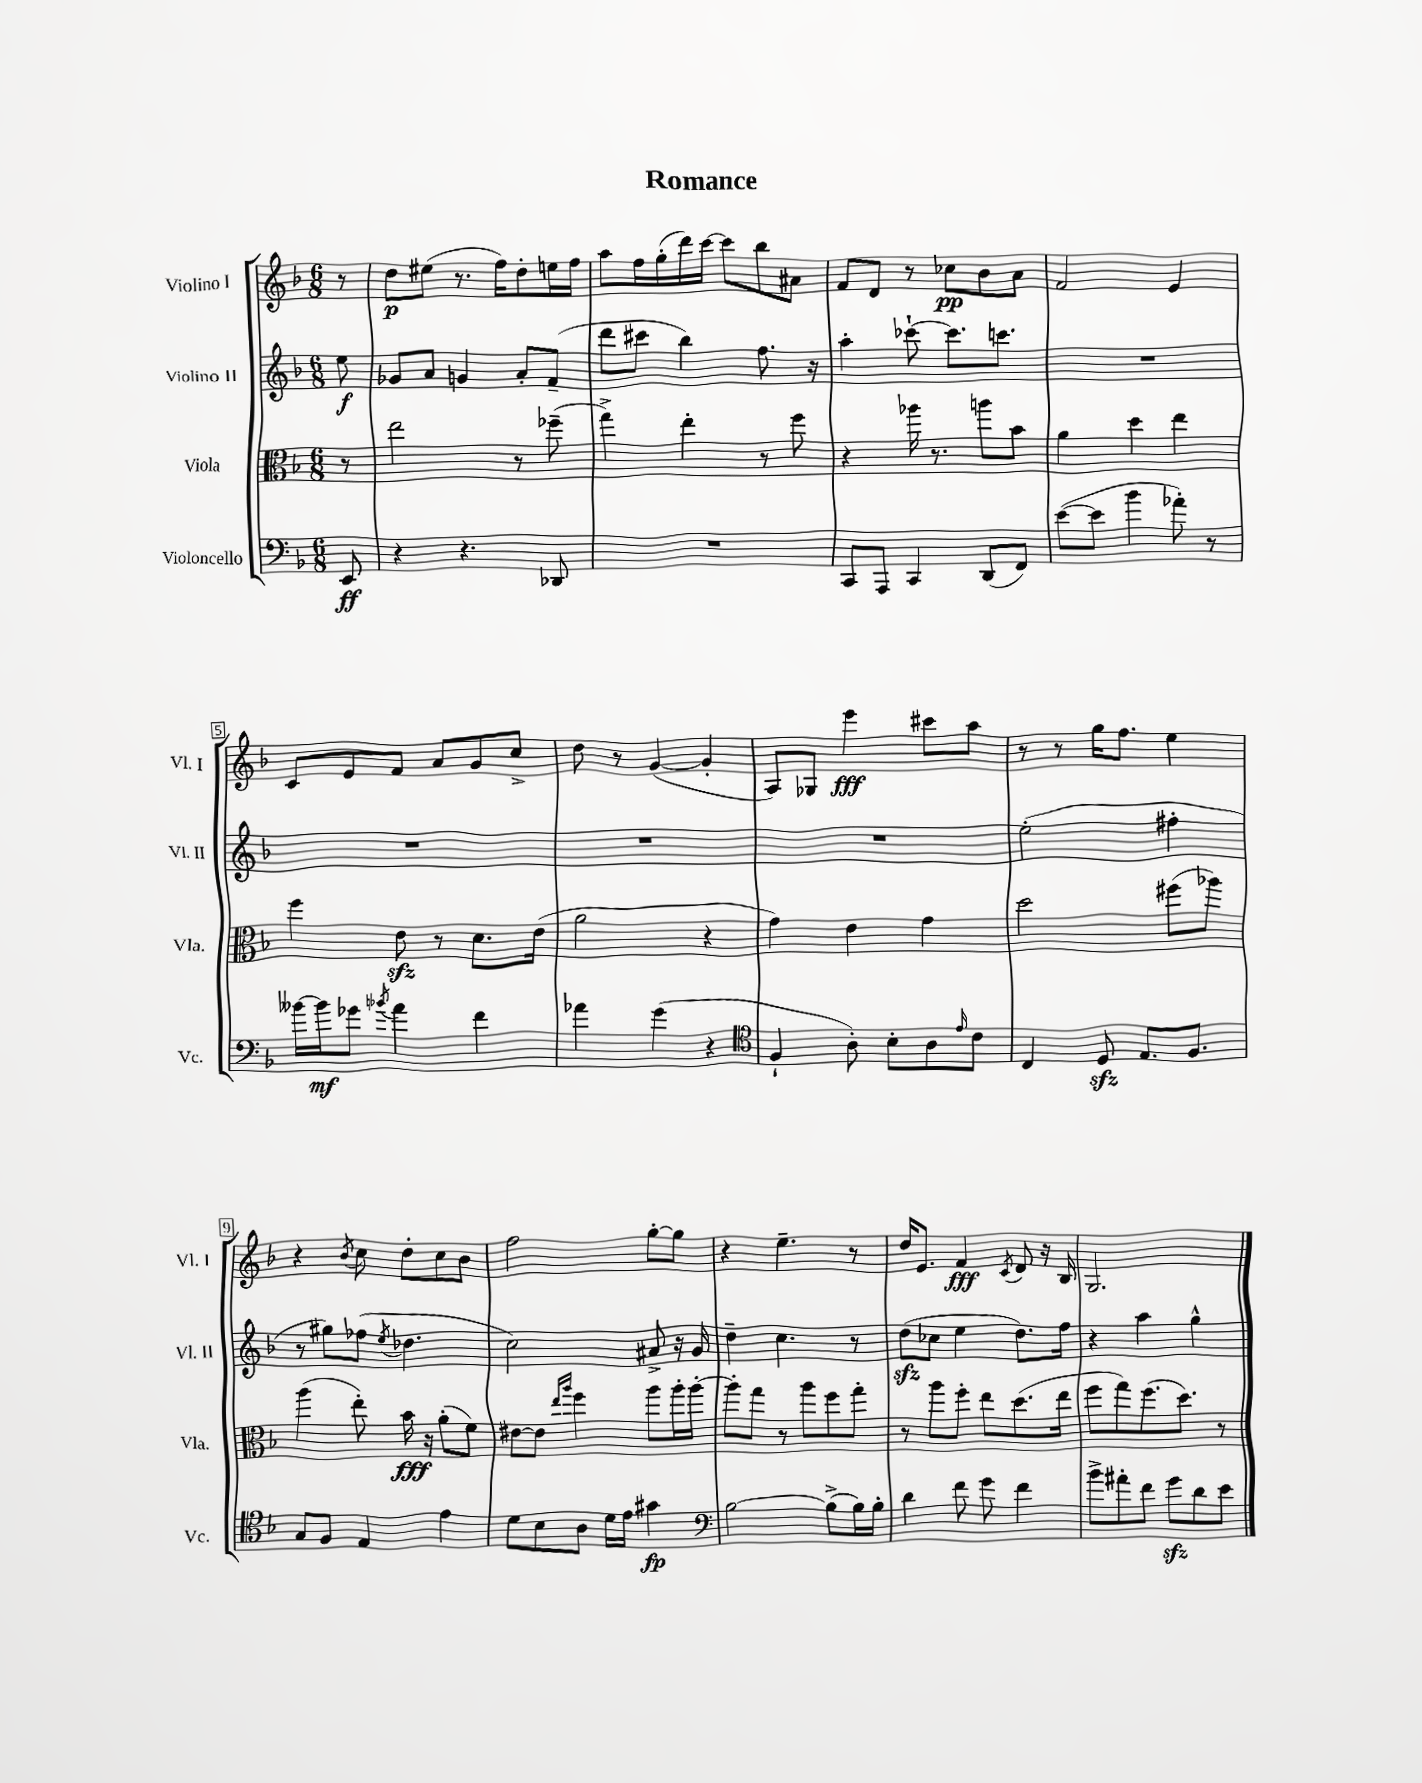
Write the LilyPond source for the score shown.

\header { title = "Romance" }
<<
\new StaffGroup <<
\new Staff = "s0" \with { instrumentName = "Violino I" shortInstrumentName = "Vl. I" } {
    \clef treble \key f \major \numericTimeSignature \time 6/8 \partial 8
    r8 |
    d''8\p eis''8( r8. f''16) d''8-. e''16 f''16 |
    a''8 f''16 g''16-.( d'''16) c'''16~ c'''8 bes''8 ais'8 |
    f'8 d'8 r8 ces''8\pp bes'8 a'8 |
    f'2 e'4 |
    c'8 e'8 f'8 a'8 g'8 c''8-> |
    d''8 r8 g'4~( g'4-. |
    a8) ges8 e'''4\fff cis'''8 a''8 |
    r8 r8 g''16 f''8. e''4 |
    r4 \acciaccatura { bes'8 } c''8 d''8-. c''8 bes'8 |
    f''2 g''8~-. g''8 |
    r4 e''4.-- r8 |
    d''16 e'8. f'4\fff \acciaccatura { c'8 } d'8 r16 bes16 |
    g2. \bar "|." |
}
\new Staff = "s1" \with { instrumentName = "Violino II" shortInstrumentName = "Vl. II" } {
    \clef treble \key f \major \numericTimeSignature \time 6/8 \partial 8
    e''8\f |
    ges'8 a'8 g'4 a'8-. f'8--( |
    d'''8 cis'''8 bes''4) f''8. r16 |
    a''4-. ces'''8~-! ces'''8. c'''8. |
    R2. |
    R2. |
    R2. |
    R2. |
    e''2-.( fis''4-. |
    r8 gis''8) fes''8( \acciaccatura { e''8 } des''4. |
    c''2) ais'8-> r16 g'16 |
    d''4-- c''4. r8 |
    d''8\sfz( ces''8 e''4 d''8.) f''16 |
    r4 a''4 g''4-^ \bar "|." |
}
\new Staff = "s2" \with { instrumentName = "Viola" shortInstrumentName = "Vla." } {
    \clef alto \key f \major \numericTimeSignature \time 6/8 \partial 8
    r8 |
    e''2 r8 fes''8--( |
    g''4->) e''4-. r8 f''8 |
    r4 aes''16 r8. a''8 bes'8 |
    a'4 d''4 e''4 |
    f''4 e'8\sfz r8 d'8. e'16( |
    a'2 r4 |
    g'4) e'4 g'4 |
    d''2 fis''8( aes''8) |
    a''4( e''8-.) bes'16\fff r16 a'8-.( f'8) |
    eis'8~ eis'8 \grace { e''16 a''16 } f''4 a''8 a''16-. a''16~-. |
    a''8-. g''8 r8 a''8 f''8 g''8-. |
    r8 a''8 f''8-. e''8 d''8.( e''16 |
    f''8 g''8) f''8.( d''8.) r8 \bar "|." |
}
\new Staff = "s3" \with { instrumentName = "Violoncello" shortInstrumentName = "Vc." } {
    \clef bass \key f \major \numericTimeSignature \time 6/8 \partial 8
    e,8\ff |
    r4 r4. des,8 |
    R2. |
    c,8 a,,8 c,4 d,8( f,8) |
    e'8~( e'8 bes'4 aes'8-.) r8 |
    beses'16~ beses'16\mf ges'8 \acciaccatura { bes'8 } a'4 f'4 |
    aes'4 g'4( r4 |
    \clef tenor f4-! a8-.) bes8-. a8 \grace { e'16 } c'8 |
    c4 d8\sfz e8. f8. |
    g8 f8 e4 e'4 |
    d'8 bes8 a8 d'16 e'16 gis'4\fp |
    \clef bass bes2~ bes8->( bes16) bes16-. |
    d'4 f'8 g'8 f'4 |
    bes'8-> ais'8-. f'8 g'8\sfz d'8 e'8 \bar "|." |
}
>>
>>
\layout { \context { \Score \override BarNumber.stencil = #(make-stencil-boxer 0.1 0.3 ly:text-interface::print) } }
